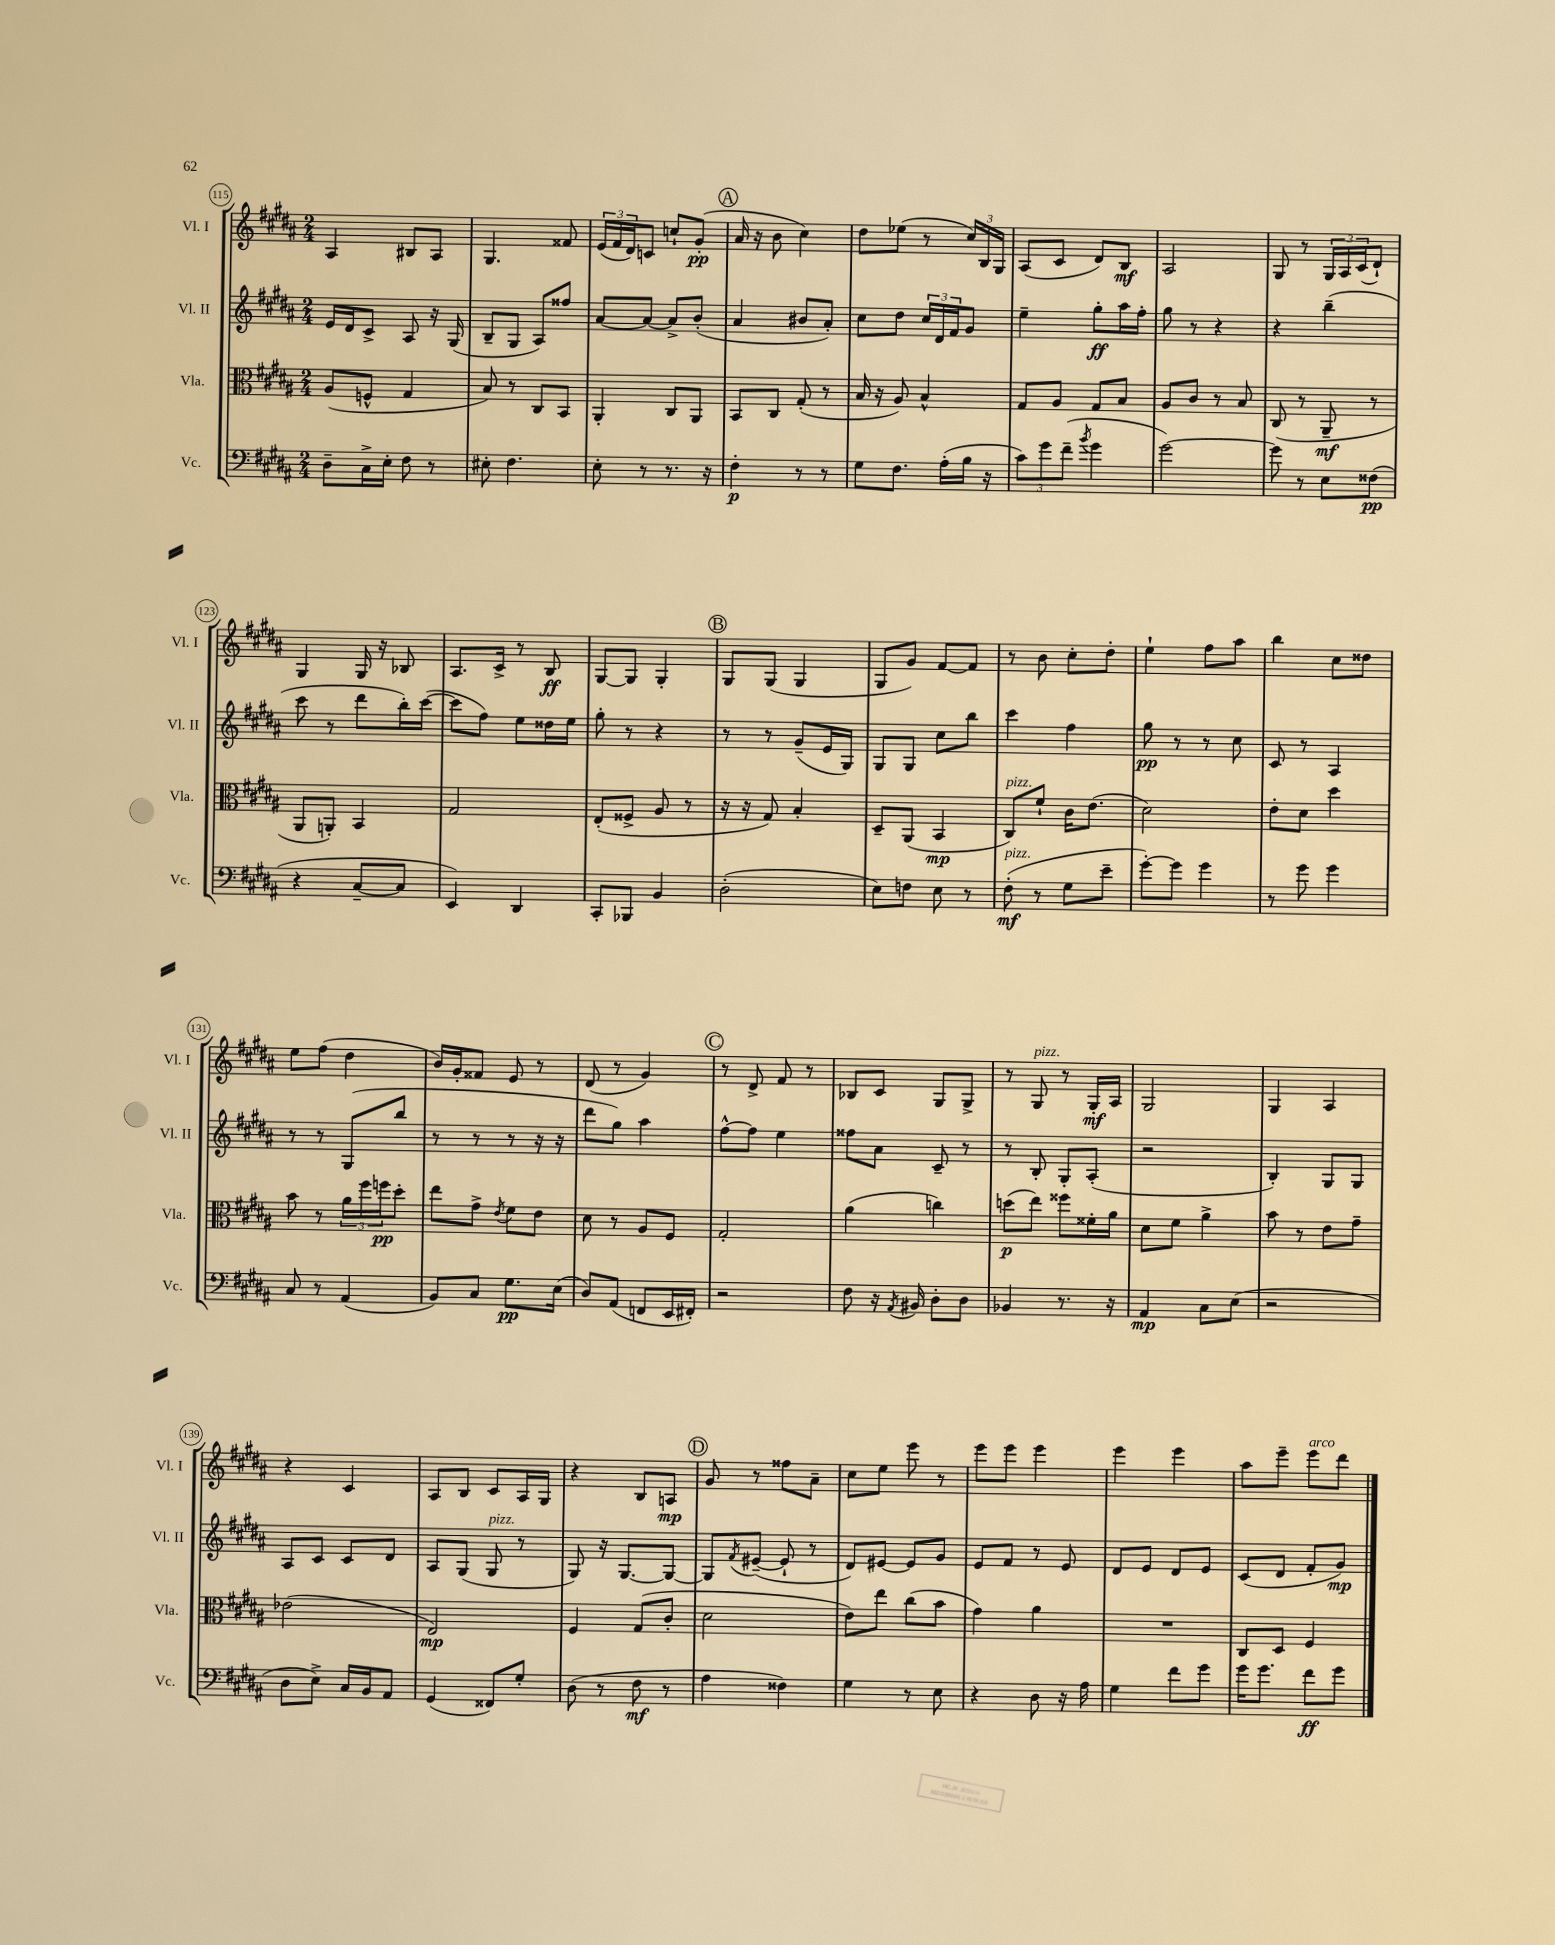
<<
\new StaffGroup <<
\new Staff = "s0" \with { instrumentName = "Vl. I" shortInstrumentName = "Vl. I" } {
    \clef treble \key b \major \numericTimeSignature \time 2/4
    ais4 bis8 ais8 |
    gis4. fisis'8 |
    \tuplet 3/2 { e'16( fis'16 dis'16) } c'8 c''8-! gis'8-.\pp( |
    \mark \markup { \circle "A" } ais'16 r16 b'8 cis''4) |
    dis''8 ees''8( r8 \tuplet 3/2 { cis''16) b16 gis16 } |
    ais8( cis'8 dis'8) b8\mf |
    ais2 |
    gis8 r8 \tuplet 3/2 { gis16 ais16 cis'16( } dis'8-!) |
    gis4 gis16 r16 bes8 |
    ais8. cis'16-> r8 b8\ff |
    gis8~ gis8 gis4-. |
    \mark \markup { \circle "B" } gis8 gis8( gis4 |
    gis8 gis'8) fis'8~ fis'8 |
    r8 b'8 cis''8-. dis''8-. |
    e''4-! fis''8 ais''8 |
    b''4 cis''8 disis''8 |
    e''8 fis''8( dis''4 |
    b'16) gis'16-. fisis'8 e'8 r8 |
    dis'8( r8 gis'4) |
    \mark \markup { \circle "C" } r8 dis'8-> fis'8 r8 |
    bes8 cis'8 gis8 gis8-> |
    r8 gis8^\markup { \italic "pizz." } r8 gis16-.\mf ais16 |
    gis2 |
    gis4 ais4 |
    r4 cis'4 |
    ais8 b8 cis'8 ais16 gis16 |
    r4 b8 a8\mp |
    \mark \markup { \circle "D" } gis'8 r8 fisis''8 ais'8-- |
    cis''8 e''8 e'''8 r8 |
    e'''8 e'''8 e'''4 |
    e'''4 e'''4 |
    ais''8 e'''8-- e'''8^\markup { \italic "arco" } dis'''8 \bar "|." |
}
\new Staff = "s1" \with { instrumentName = "Vl. II" shortInstrumentName = "Vl. II" } {
    \clef treble \key b \major \numericTimeSignature \time 2/4
    e'16 dis'16 cis'8-> ais8 r16 gis16( |
    b8-- gis8 ais8) fisis''8 |
    ais'8~ ais'8~ ais'8-> b'8-.( |
    \mark \markup { \circle "A" } ais'4 bis'8 ais'8-.) |
    cis''8 dis''8 \tuplet 3/2 { cis''16 dis'16 fis'16 } gis'8 |
    e''4-- gis''8-.\ff ais''16 fis''16-. |
    gis''8 r8 r4 |
    r4 b''4--( |
    cis'''8 r8 dis'''8 b''16-.) cis'''16~( |
    cis'''8 fis''8) e''8 disis''16 e''16 |
    gis''8-. r8 r4 |
    \mark \markup { \circle "B" } r8 r8 gis'8--( e'16 gis16) |
    gis8 gis8 cis''8 b''8 |
    cis'''4 fis''4 |
    gis''8\pp r8 r8 cis''8 |
    cis'8 r8 ais4 |
    r8 r8 gis8( b''8 |
    r8 r8 r8 r16 r16 |
    dis'''8 gis''8) ais''4 |
    \mark \markup { \circle "C" } fis''8~-^ fis''8 e''4 |
    fisis''8 ais'8 cis'8-- r8 |
    r8 b8-. gis8-. ais8-.( |
    r2 |
    b4-.) gis8 gis8 |
    ais8 cis'8 cis'8 dis'8 |
    ais8 gis8( gis8^\markup { \italic "pizz." } r8 |
    gis8) r16 gis8.~ gis8~ |
    \mark \markup { \circle "D" } gis8 \acciaccatura { fis'8 } eis'8~--( eis'8-! r8 |
    dis'8) eis'8~ eis'8 gis'8 |
    e'8 fis'8 r8 e'8 |
    dis'8 e'8 dis'8 e'8 |
    cis'8( dis'8 fis'8-. gis'8\mp) \bar "|." |
}
\new Staff = "s2" \with { instrumentName = "Vla." shortInstrumentName = "Vla." } {
    \clef alto \key b \major \numericTimeSignature \time 2/4
    ais8( f8-^ gis4 |
    b8) r8 cis8 b,8 |
    ais,4-. cis8 ais,8 |
    \mark \markup { \circle "A" } b,8 cis8 gis8-.( r8 |
    b16 r16 ais8) b4-^ |
    gis8 ais8 gis8 b8 |
    ais8 cis'8 r8 b8 |
    cis8( r8 ais,8--\mf r8 |
    ais,8 a,8-.) b,4 |
    gis2 |
    e8-.( fisis8-> ais8 r8 |
    \mark \markup { \circle "B" } r16 r16 gis8) b4-. |
    dis8-- ais,8( b,4\mp |
    cis8^\markup { \italic "pizz." }) fis'8-! cis'16 e'8.( |
    dis'2) |
    e'8-. dis'8 dis''4 |
    b'8 r8 \tuplet 3/2 { ais'16 fis''16 f''16\pp } dis''8-. |
    e''8 gis'8-> \acciaccatura { e'8 } fis'8 e'8 |
    dis'8 r8 ais8 fis8 |
    \mark \markup { \circle "C" } gis2-. |
    ais'4( c''4) |
    d''8\p( e''8) fisis''8 fisis'16-. ais'16 |
    dis'8 fis'8 ais'4-> |
    b'8 r8 e'8 gis'8-- |
    ees'2( |
    e2\mp) |
    fis4 gis8( cis'8-. |
    \mark \markup { \circle "D" } dis'2 |
    e'8) e''8 cis''8( b'8 |
    gis'4) ais'4 |
    R2 |
    cis8 dis8 fis4 \bar "|." |
}
\new Staff = "s3" \with { instrumentName = "Vc." shortInstrumentName = "Vc." } {
    \clef bass \key b \major \numericTimeSignature \time 2/4
    dis8-- cis16-> e16-. fis8 r8 |
    eis8-. fis4. |
    e8-. r8 r8. r16 |
    \mark \markup { \circle "A" } fis4-.\p r8 r8 |
    gis8 fis8. ais16-.( b16 r16 |
    \tuplet 3/2 { cis'8) gis'8 fis'8--( } \acciaccatura { b'8 } gis'4 |
    gis'2~) |
    gis'8 r8 e8 fisis8\pp( |
    r4 cis8~-- cis8 |
    e,4) dis,4 |
    cis,8-. bes,,8 b,4 |
    \mark \markup { \circle "B" } dis2-.( |
    e8) f8 e8 r8 |
    fis8-.\mf^\markup { \italic "pizz." }( r8 gis8 e'8-- |
    gis'8~-.) gis'8 gis'4 |
    r8 gis'8 gis'4 |
    cis8 r8 ais,4( |
    b,8) cis8 gis8.\pp e16( |
    dis8) ais,8( f,8 e,16 fis,16-.) |
    \mark \markup { \circle "C" } r2 |
    fis8 r16 \acciaccatura { ais,8 } bis,16 dis8-. dis8 |
    bes,4 r8. r16 |
    ais,4\mp cis8 e8( |
    r2 |
    dis8 e8->) cis16 b,16 ais,8 |
    gis,4( fisis,8) gis8-. |
    dis8( r8 fis8\mf r8 |
    \mark \markup { \circle "D" } ais4 fisis4) |
    gis4 r8 e8 |
    r4 dis8 r16 ais16 |
    gis4 fis'8 gis'8 |
    gis'16 gis'8. fis'8\ff gis'8 \bar "|." |
}
>>
>>
\layout { \context { \Score currentBarNumber = #115 \override BarNumber.stencil = #(make-stencil-circler 0.1 0.3 ly:text-interface::print) } }
